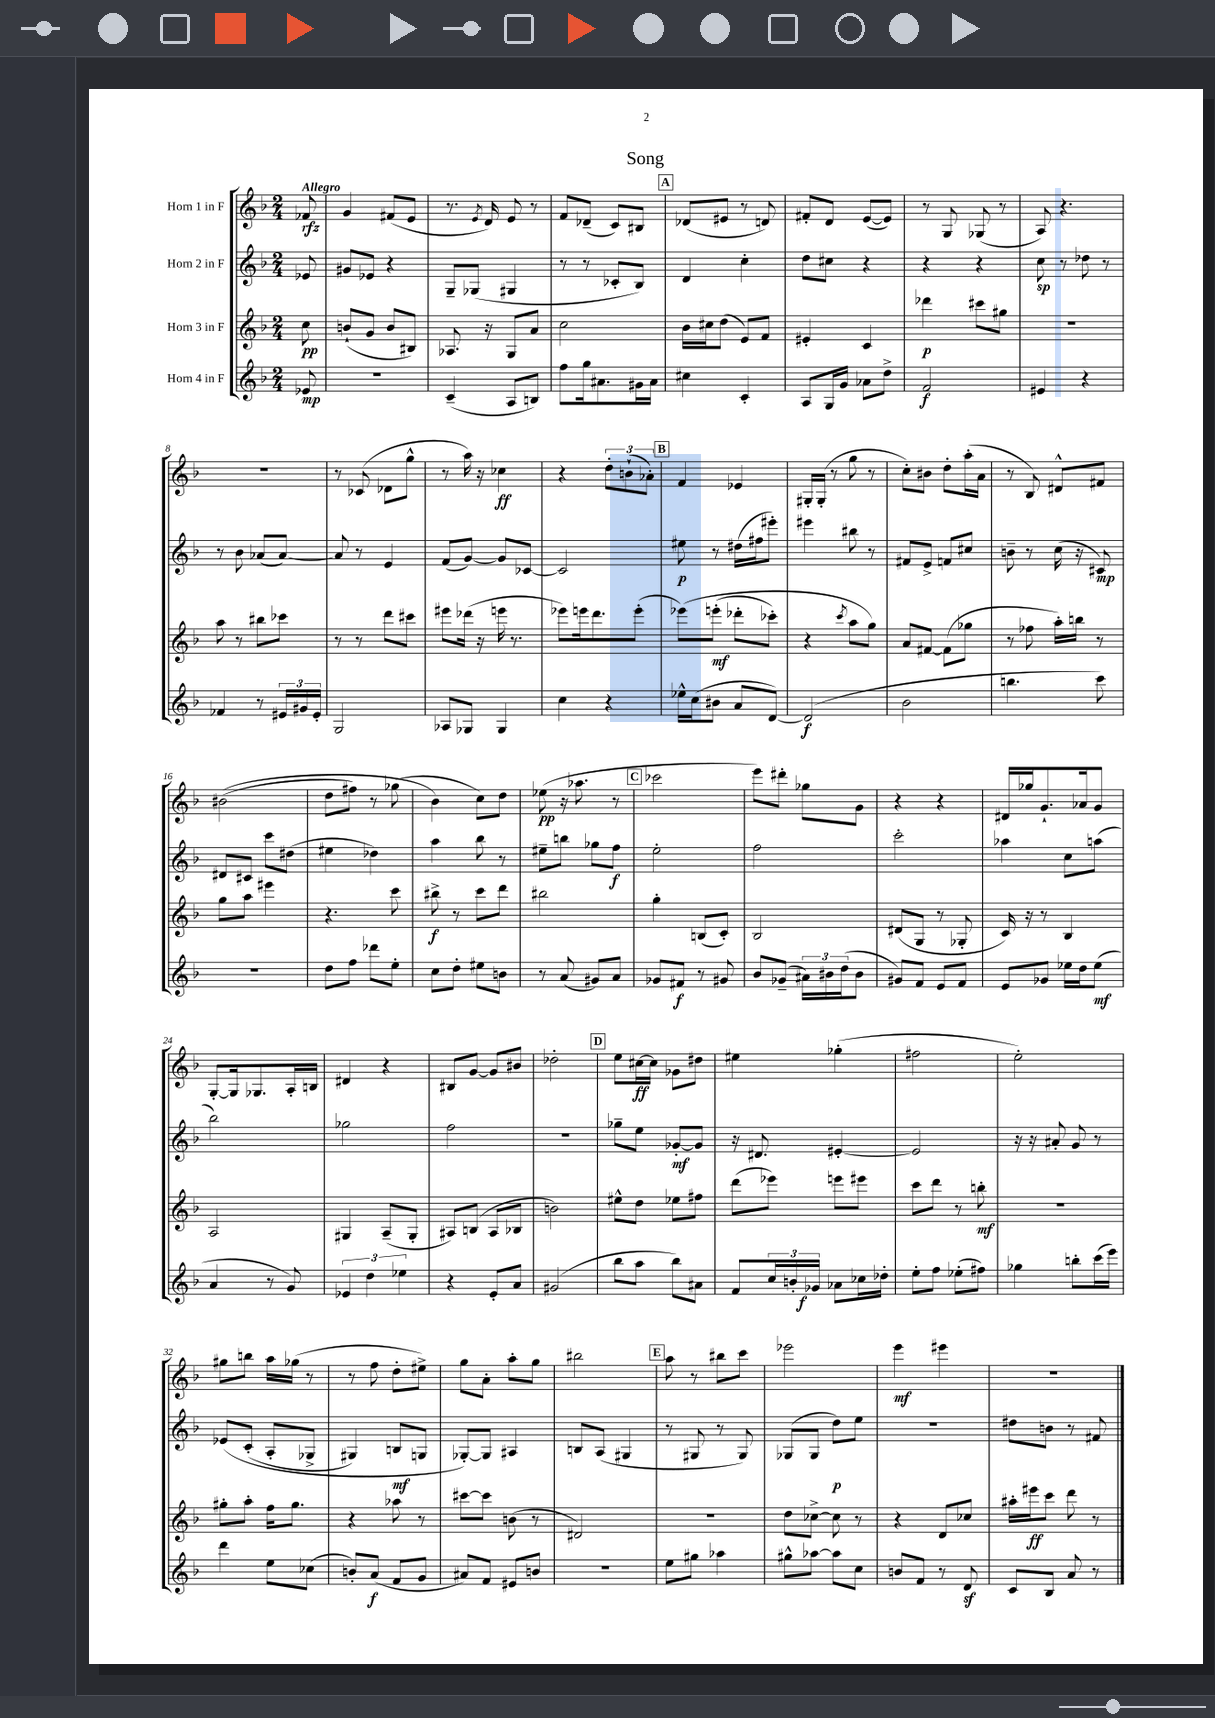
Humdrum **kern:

**kern	**kern	**kern	**kern
*staff4	*staff3	*staff2	*staff1
*clefG2	*clefG2	*clefG2	*clefG2
*k[b-]	*k[b-]	*k[b-]	*k[b-]
*M2/4	*M2/4	*M2/4	*M2/4
8e-	8cc	8e-	8f-
=	=	=	=
2r	(8b`	8g#	4g
.	8g	8e-	.
.	8b	4r	(8f#
.	8B#)	.	8e
=	=	=	=
(4c~	8.A-	8G~	8.r
.	.	(8G-	.
.	.	.	8qe
.	16r	.	16d)
8A	8G	4G#	8e
8B)	8a	.	8r
=	=	=	=
8ff	2cc	8r	8f
16gg	.	8r	(8d-~
8.a#	.	.	.
.	.	8c-'	8c)
16g#	.	8B-)	8B#
16a#	.	.	.
=	=	=	=
4cc#	16b-	4d	(8d-
.	16cc#	.	.
.	(8dd	.	8e#
4c'	8e)	4cc'	8r
.	8f	.	8d)
=	=	=	=
8A	4e#'	8dd	8f#'
16G	.	8cc#	8d
16g	.	.	.
8a-	4c	4r	([8e
8dd^	.	.	8e])
=	=	=	=
2f	4ddd-	4r	8r
.	.	.	8G
.	8ccc#	4r	(8G-
.	8gg#	.	8r
=	=	=	=
4e#	2r	8cc	8A)
.	.	8r	4.r
4r	.	8dd-	.
.	.	8r	.
=	=	=	=
4f-	8aa	8r	2r
.	8r	8b-	.
8r	8bb#	(8a-	.
24e#	8ccc-	[8a-)	.
24g#	.	.	.
24e#'	.	.	.
=	=	=	=
2G	8r	8a-]	8r
.	8r	8r	(8c-
.	8ddd	4e	8d-
.	8ccc#	.	8gg^^
=	=	=	=
8A-	8eee#	(8f	8r
8G-	(16ddd-	[8g)	16aa)
.	16r	.	16r
4G-	16eee	8g]	4cc-
.	8.r	.	.
.	.	[8c-	.
=	=	=	=
4cc	8eee-)	2c-]	4r
.	16eee	.	.
.	8.ddd	.	.
4r	.	.	12dd'
.	.	.	(12b`
.	(8eee'	.	.
.	.	.	12a-')
=	=	=	=
16ee-^^	&(8eee-)	8ee#	4f
(16cc	.	.	.
8b#	(8eee'	8r	.
8a	8ddd-'	(16dd#	4e-
.	.	16ff#	.
[8d)	8ccc-')	8eee#')	.
=	=	=	=
(2d]	4r	4eee#	16G#'
.	.	.	(16G#'
.	.	.	8r
.	8qccc	.	.
.	8aa	8bb#	8gg
.	8gg&)	8r	8r
=	=	=	=
2b-	8a	8f#	8cc')
.	[8f#	8e^	8b#
.	(8f#]	8f	8dd'
.	8gg-	8cc#	(16aa'
.	.	.	16a
=	=	=	=
4.bb	8r	8b~	8r
.	8ff-	8r	8B-)
.	16aa')	(16cc	8d#^^
.	16bb	16r	.
8ccc)	8r	8c#)	8f#
=	=	=	=
2r	8gg	8d#	&((2b#
.	8aa	8c#	.
.	4eee#	8ccc	.
.	.	(8dd#	.
=	=	=	=
8dd	4.r	4ee#	8dd
8ff	.	.	8ff#)
8ddd-	.	4dd-)	8r
8ee'	8ccc	.	(8gg-
=	=	=	=
8cc	8bb#^	4aa	4b-&)
8dd'	8r	.	.
8ee#	8ccc	8bb-	8cc)
8b	8ddd	8r	8dd
=	=	=	=
8r	2bb#	8ee#~	(8ee-
(8a	.	8bb	16r
.	.	.	8.aa-
8g#)	.	8gg-	.
8a	.	8ff	8r
=	=	=	=
8g-	4gg'	2ee'	2ccc-
8f#	.	.	.
8r	(8B	.	.
8g#	8c')	.	.
=	=	=	=
8b-	2B-	2ff	8eee)
(8g-~	.	.	8ddd#'
24a#)	.	.	8gg-
24b#	.	.	.
(24dd	.	.	.
8b#	.	.	8g
=	=	=	=
8g#)	(8d#	2ccc'	4r
8f	8G	.	.
8e	8r	.	4r
8f	8G-'	.	.
=	=	=	=
8e	16c)	4aa-	16d#
.	16r	.	16gg-
8g-	8r	.	8.g`
16ee-	4B-	8cc	.
16dd	.	.	16a-
(8ee-	.	(8aa	8g
=	=	=	=
4a	2A	2bb-)	[8G'
.	.	.	16G]
.	.	.	8.G-
8r	.	.	.
8g)	.	.	16A'
.	.	.	16B
=	=	=	=
6e-	4G#	2gg-	4d#
6dd	.	.	.
.	(8A~	.	4r
6ee-	.	.	.
.	8G#'	.	.
=	=	=	=
4r	8A#)	2ff	8B#
.	(8B	.	[8g
8e'	8A#	.	8g]
8a	8B-	.	8b#
=	=	=	=
(2g#	2b)	2r	2dd-'
=	=	=	=
8bb-	8ee#^^	8gg-~	8ee
8aa	8dd	8ee	[16cc#
.	.	.	16cc#]
8bb-)	8ee-	[8g-'	8g-
8a#	8ff#	8g-]	8dd#
=	=	=	=
8f	(8ddd	16r	4ee#
.	.	8.d#	.
24cc	8eee-)	.	.
24b'	.	.	.
24g-	.	.	.
8a-	8eee	[4e#'	(4gg-'
16cc-	8eee#	.	.
16dd-'	.	.	.
=	=	=	=
8ee'	8ccc	2e#]	2ff#
8ff	8ddd	.	.
(8ee-'	8r	.	.
8ff#)	8bb'	.	.
=	=	=	=
4gg-	2r	16r	2ee')
.	.	16r	.
.	.	8a#'	.
8bb'	.	8g	.
(16ccc	.	8r	.
16eee)	.	.	.
=	=	=	=
4ddd	8gg#'	&(8e-	8gg#
.	8aa'	(8c'	8bb
8ee	16ff	8A'	16aa
.	8.gg#	.	(16gg-
(8cc-	.	8G-^	8r
=	=	=	=
8b')	4r	4G#)	8r
(8a	.	.	8ff
8f	8aa-	8B	8dd'
8g	8r	8G	8ee#^)
=	=	=	=
8a#)	[8ccc#	[8G-'&)	8gg
8f	8ccc#]	8G-]	8a'
8e#	(8b	4A#	8aa'
8b	8r	.	8gg
=	=	=	=
2r	2d#)	8B	2bb#
.	.	(8A	.
.	.	4G#	.
=	=	=	=
8ee	2r	8r	8aa
8gg#	.	8G#	8r
4aa-	.	8r	8bb#
.	.	8G#)	8ccc
=	=	=	=
8gg#^^	8dd	(8G-	2eee-
[8aa-	[8cc-^	8G-	.
8aa-]	8cc-]	8dd)	.
8cc	8r	8ee	.
=	=	=	=
8b	4r	2r	4eee
8f	.	.	.
8r	8d	.	4eee#
8d	8cc-	.	.
=	=	=	=
8c	16aa#'	8dd#	2r
.	16eee#	.	.
8B-	8ccc	8b	.
8a	8ddd	8r	.
8r	8r	8f#	.
==	==	==	==
*-	*-	*-	*-
